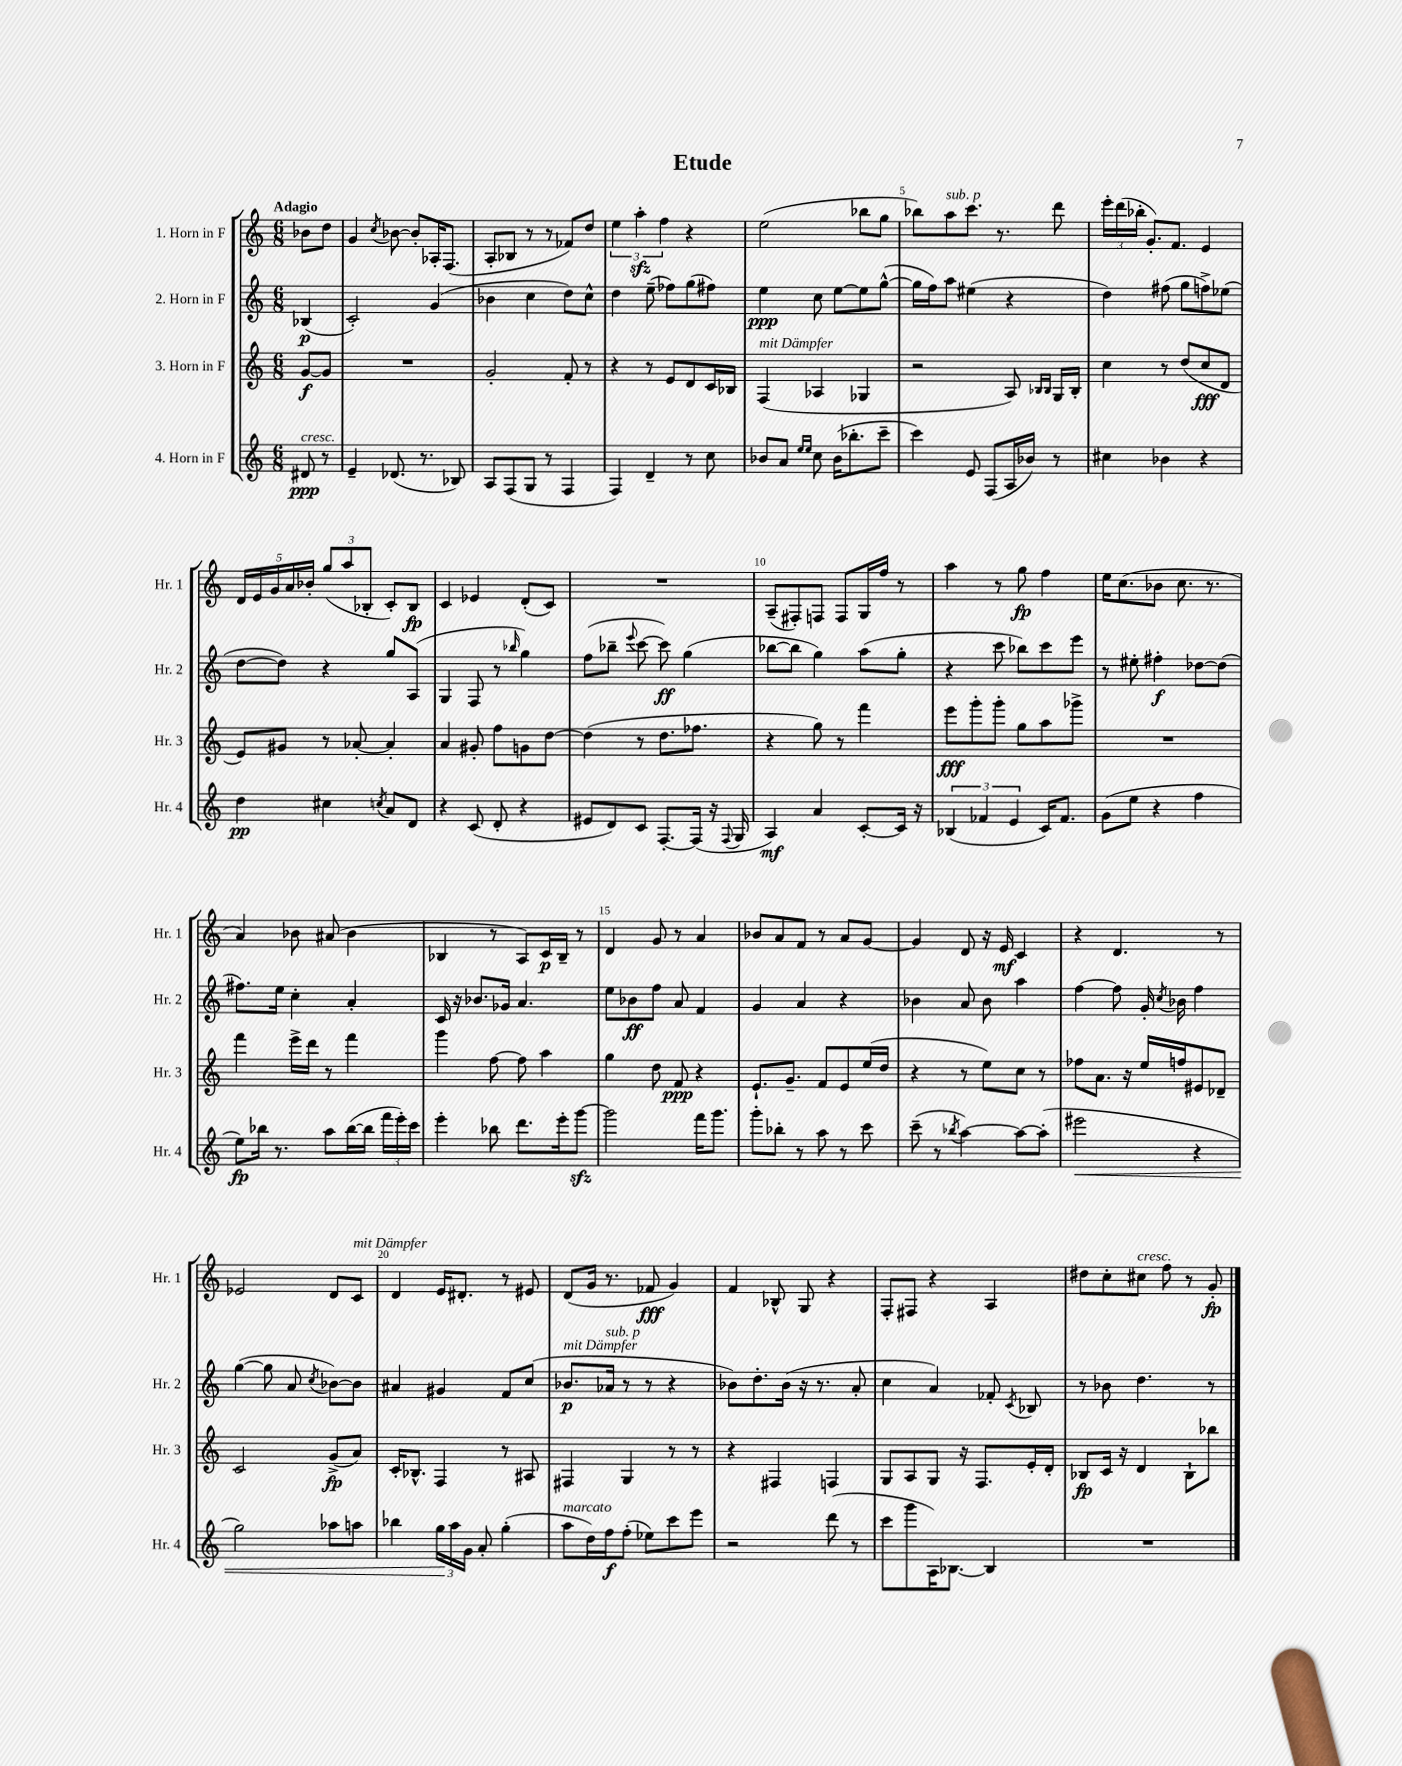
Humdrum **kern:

**kern	**kern	**kern	**kern
*staff4	*staff3	*staff2	*staff1
*clefG2	*clefG2	*clefG2	*clefG2
*k[]	*k[]	*k[]	*k[]
*M6/8	*M6/8	*M6/8	*M6/8
8d#	[8g	(4B-	8b-
8r	8g]	.	8dd
=	=	=	=
4e~	2.r	2c')	4g
.	.	.	8qcc
(8.d-	.	.	[8b-
.	.	.	8b-']
8.r	.	.	.
.	.	(4g	16A-'
.	.	.	(8.F
8B-)	.	.	.
=	=	=	=
8A	2g'	4b-	8A'
(8F	.	.	8B-
8G	.	4cc	8r
8r	.	.	8r
4F	8f'	8dd)	8f-)
.	8r	8cc^^	8dd
=	=	=	=
4F)	4r	4dd	6ee
.	.	.	6aa'
4d~	8r	(8ee~	.
.	.	.	6ff
.	8e	8ff-)	.
8r	8d	(8gg	4r
8cc	16c	8ff#)	.
.	16B-	.	.
=	=	=	=
8b-	(4F	4ee	(2ee
8a	.	.	.
16qqee	.	.	.
16qqee	.	.	.
8cc	4A-	8cc	.
(16b-	.	[8ee	.
8.bb-'	.	.	.
.	4G-	8ee]	8bb-
8ccc~	.	([8gg^^	8gg
=	=	=	=
4ccc)	2r	16gg]	8bb-)
.	.	16ff)	.
.	.	8aa	8aa
8e	.	(4ee#	8.ccc
(8F	.	.	.
.	.	.	8.r
16A	8A)	4r	.
16b-)	.	.	.
.	16qqB-	.	.
.	16qqB-	.	.
8r	16G	.	8ddd
.	16B-'	.	.
=	=	=	=
4cc#	4cc	4dd)	24eee'
.	.	.	(24ddd
.	.	.	24bb-'
.	.	.	8.g')
4b-	8r	(8ff#	.
.	.	.	8.f
.	(8dd	8gg	.
4r	8cc	8ff^)	4e
.	8d	(8ee-	.
=	=	=	=
4dd	8e)	[8dd	20d
.	.	.	20e
.	.	.	20g
.	8g#	8dd])	.
.	.	.	20a
.	.	.	20b-'
4cc#	8r	4r	(12gg
.	.	.	12aa
.	[8a-'	.	.
.	.	.	12B-'
8qcc	.	.	.
8a	4a-']	8gg	8c')
8d	.	(8A	8B-
=	=	=	=
4r	4a	4G	4c
(8c	8g#'	8F	4e-
8d'	8ff	8r	.
.	.	16qqbb-	.
4r	8g	4gg)	(8d'
.	[8dd	.	8c)
=	=	=	=
8e#	(4dd]	(8ff	2.r
8d)	.	8bb-~	.
.	.	8qqeee	.
8c	8r	[8ccc	.
[8.F'	8.dd	8ccc])	.
.	.	(4gg	.
(16F]	8.ff-	.	.
16r	.	.	.
8qqF	.	.	.
16G	.	.	.
=	=	=	=
4A)	4r	[8bb-	(8A~
.	.	8bb-]	8F#')
4a	8gg)	4gg)	8F
.	8r	.	8F
[8c'	4fff	(8aa	16G
.	.	.	16ff
16c]	.	8gg'	8r
16r	.	.	.
=	=	=	=
(6B-	8eee	4r	4aa
.	8ggg'	.	.
6f-	.	.	.
.	8ggg'	8ccc	8r
6e	.	.	.
.	8gg	8bb-)	8gg
16c)	8aa	8ccc	4ff
8.f-	.	.	.
.	8ggg-^	8eee	.
=	=	=	=
(8g	2.r	8r	16ee
.	.	.	(8.cc
8ee	.	8ee#'	.
4r	.	4ff#'	8b-
.	.	.	8.cc
4ff	.	[8dd-	.
.	.	.	8.r
.	.	(8dd-]	.
=	=	=	=
8ee)	4fff	8.ff#)	4a)
16bb-	.	.	.
8.r	.	16ee	.
.	16eee^	4cc'	8b-
.	16ddd	.	.
8aa	8r	.	(8a#
([16bb-	4fff	4a'	4b-
16bb-]	.	.	.
24fff	.	.	.
24eee')	.	.	.
24ccc	.	.	.
=	=	=	=
4eee'	4ggg	16c	4B-
.	.	16r	.
.	.	8.b-	.
8bb-	[8ff	.	8r
.	.	16g-	.
8.ddd	8ff]	4.a	8A)
.	4aa	.	16c
16eee'	.	.	16B-~
[8ggg	.	.	8r
=	=	=	=
2ggg]	4gg	8ee	4d
.	.	8b-	.
.	8dd	8ff	8g
.	8f	8a	8r
16fff	4r	4f	4a
8.ggg	.	.	.
=	=	=	=
8ggg'	8.e`	4g	8b-
8bb-'	.	.	8a
.	8.g~	.	.
8r	.	4a	8f
8aa	8f	.	8r
8r	8e	4r	8a
8ccc	(16ee	.	[8g
.	16dd	.	.
=	=	=	=
(8ccc~	4r	4b-	4g]
8r	.	.	.
8qbb-	.	.	.
[4aa)	8r	8a	8d
.	8ee)	8b-	16r
.	.	.	16e
8aa_	8cc	4aa	4c
(8aa']	8r	.	.
=	=	=	=
2eee#	8ff-	[4ff	4r
.	8.a	.	.
.	.	8ff]	4.d
.	16r	.	.
.	16ee	16g'	.
.	.	8qcc	.
.	16ff	16b-	.
4r	8e#	4ff	.
.	8d-~	.	8r
=	=	=	=
2gg)	2c	([4gg	2e-
.	.	8gg]	.
.	.	8a	.
.	.	8qcc	.
8aa-	(8g^	[8b-)	8d
8aa	8a)	8b-]	8c
=	=	=	=
4bb-	16c'	4a#	4d
.	8.B-^^	.	.
24gg	4F	4g#	16e
24aa	.	.	.
.	.	.	8.d#'
24g	.	.	.
8a'	.	.	.
(4gg'	8r	8f	8r
.	8A#	(8cc	8e#
=	=	=	=
8aa	4F#	8.b-	(8d
16dd)	.	.	16g
16ff	.	16a-	8.r
(8ff'	4G	8r	.
8ee-)	.	8r	8f-
8ccc	8r	4r	4g)
8eee	8r	.	.
=	=	=	=
2r	4r	8b-)	4f
.	.	8.dd'	.
.	4F#	.	8B-^^
.	.	(16b-	.
.	.	16r	8G
.	.	8.r	.
(8ddd	4F	.	4r
8r	.	8a'	.
=	=	=	=
8ccc	8G	4cc	8F'
8ggg	8A	.	8F#
16A)	8G	4a)	4r
[8.B-	.	.	.
.	16r	.	.
.	8.F	.	.
4B-]	.	8f-'	4A
.	.	8qc	.
.	16e'	8B-	.
.	16d'	.	.
=	=	=	=
2.r	8B-	8r	8dd#
.	16c	8b-	8cc'
.	16r	.	.
.	4d	4.dd	8cc#
.	.	.	8ff
.	8B-`	.	8r
.	8bb-	8r	8g'
==	==	==	==
*-	*-	*-	*-
